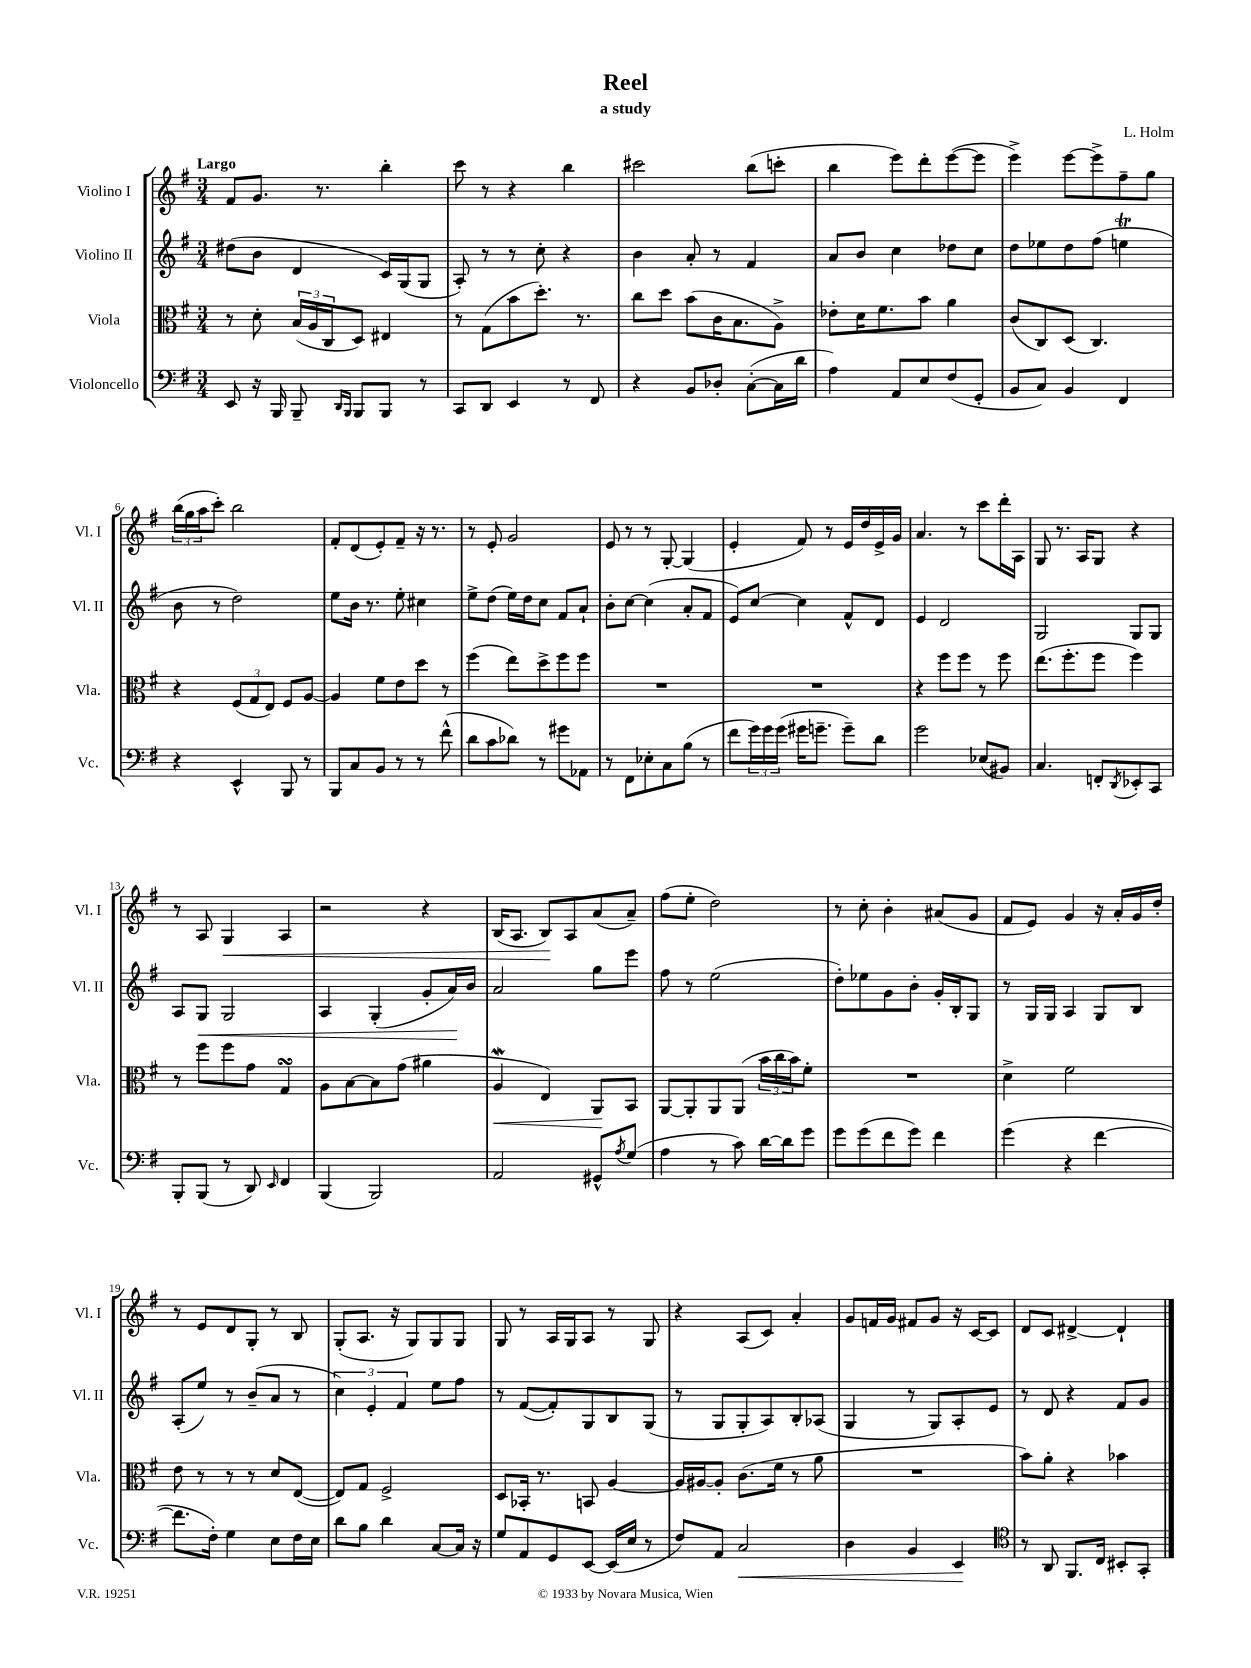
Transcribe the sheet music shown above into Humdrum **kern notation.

**kern	**kern	**kern	**kern
*staff4	*staff3	*staff2	*staff1
*clefF4	*clefC3	*clefG2	*clefG2
*k[f#]	*k[f#]	*k[f#]	*k[f#]
*M3/4	*M3/4	*M3/4	*M3/4
8EE	8r	(8dd#	8f#
16r	8d'	8b	8.g
16BBB	.	.	.
8BBB~	(24B	4d	.
.	24A	.	.
.	.	.	8.r
.	24C	.	.
16qqDD	.	.	.
16qqBBB	.	.	.
8BBB	8D)	.	.
8BBB	4E#	16c)	4bb'
.	.	(16G	.
8r	.	8G	.
=	=	=	=
8CC	8r	8A')	8ccc
8DD	(8G	8r	8r
4EE	8b	8r	4r
.	8.dd')	8cc'	.
8r	.	4r	4bb
.	8.r	.	.
8FF#	.	.	.
=	=	=	=
4r	8cc	4b	2ccc#
.	8dd	.	.
8BB	(8b	8a'	.
8D-'	16c	8r	.
.	8.B	.	.
([8C'	.	4f#	(8bb
16C]	8A^)	.	8ccc'
16d	.	.	.
=	=	=	=
4A)	8e-'	8a	4bb
.	16d	8b	.
.	8.f#	.	.
8AA	.	4cc	8eee)
8E	8b	.	8ddd'
(8F#	4a	8dd-	([8eee
8GG'	.	8cc	8eee]
=	=	=	=
8BB	(8c	8dd	4eee^)
8C)	8C)	8ee-	.
4BB	(8D	8dd	[8eee
.	4.C)	(8ff#	8eee^]
4FF#	.	4ee	8ff#~
.	.	.	8gg
=	=	=	=
4r	4r	8b	(24bb
.	.	.	24gg
.	.	.	24aa
.	.	8r	8ccc')
4EE^^	(12F#	2dd)	2bb
.	12G	.	.
.	12E)	.	.
8BBB	8F#	.	.
8r	[8A	.	.
=	=	=	=
8BBB	4A]	8ee	8f#'
8C	.	16b	(8d
.	.	8.r	.
8BB	8f#	.	8e')
8r	8e	8ee'	8f#~
8r	8dd	4cc#	16r
.	.	.	8.r
(8f#^^	8r	.	.
=	=	=	=
8d	(4ff#	8ee^	8r
8c	.	(8dd	8e'
8d-)	8ee)	16ee)	2g
.	.	16dd	.
8r	8dd^	8cc	.
8g#	8ff#	8f#	.
8AA-	8ff#	8a`	.
=	=	=	=
8r	2.r	8b'	8e
8FF#	.	[8cc	8r
8E-'	.	(4cc]	8r
8C	.	.	[8G'
(8B	.	8a'	(4G]
8r	.	8f#	.
=	=	=	=
8f#	2.r	8e)	4e'
24g)	.	[8cc	.
24g	.	.	.
(24g	.	.	.
16g#	.	4cc]	8f#)
8.g~	.	.	.
.	.	.	8r
8g~)	.	8f#^^	16e
.	.	.	16dd
8d	.	8d	16e^
.	.	.	16g
=	=	=	=
2g	4r	4e	4.a
.	8ff#	2d	.
.	8ff#	.	8r
(8E-	8r	.	8ccc
8BB#)	8ff#	.	16ddd'
.	.	.	16A
=	=	=	=
4.C	(8.ee	2G	8G
.	.	.	8.r
.	8.ff#'	.	.
.	.	.	16A
8FF'	8ff#	.	8G
8qDD	.	.	.
8EE-'	4ff#)	8G	4r
8CC	.	8G	.
=	=	=	=
8BBB'	8r	8A	8r
(8BBB	8ff#	8G	8A
8r	8ff#	2G	4G
8DD)	8g	.	.
16qqEE	.	.	.
4FF#	4G	.	4A
=	=	=	=
(4BBB	8A	4A	2r
.	[8B	.	.
2BBB)	8B]	(4G'	.
.	(8g	.	.
.	4a#	8g'	4r
.	.	16a)	.
.	.	16b	.
=	=	=	=
2AA	4A	2a	(16B
.	.	.	8.A
.	4E)	.	8B)
.	.	.	8A
8GG#^^	8AA	8gg	(8a
8qA	.	.	.
(8G	8BB	8eee	8a~)
=	=	=	=
4A	[8AA	8ff#	(8ff#
.	8AA']	8r	8ee'
8r	8AA	(2ee	2dd)
8c)	(8AA	.	.
[16d	24b	.	.
.	24cc	.	.
16d]	.	.	.
.	24b)	.	.
8g	8f#'	.	.
=	=	=	=
8g	2.r	8dd')	8r
(8g	.	8ee-	8cc'
8f#	.	8g	4b'
8g)	.	8b'	.
4f#	.	16g'	(8a#
.	.	16B'	.
.	.	8G	8g
=	=	=	=
(4g	4d^	8r	8f#
.	.	16G	8e)
.	.	16G	.
4r	2f#	4A	4g
[4f#	.	8G	16r
.	.	.	16a'
.	.	8B	16g
.	.	.	16dd'
=	=	=	=
8.f#]	8e	(8A'	8r
.	8r	8ee)	8e
16F#')	.	.	.
4G	8r	8r	8d
.	8r	(8b~	8G'
8E	8d	8a	8r
16F#	([8E	8r	8B
16E	.	.	.
=	=	=	=
8d	8E])	6cc)	(8G'
8B	8G	.	8.A
.	.	6e'	.
4d	2F#^	.	.
.	.	.	16r
.	.	6f#	.
.	.	.	8G)
[8C	.	8ee	8G
16C]	.	8ff#	8G
16r	.	.	.
=	=	=	=
8G	8D	8r	8G
8AA	16BB-'	([8f#	8r
.	8.r	.	.
8GG	.	8f#'])	16A
.	.	.	16G
[8EE	8BB	8G	8A
(16EE]	[4A	8B	8r
16E	.	.	.
8r	.	(8G	8G
=	=	=	=
8F#)	16A]	8r	4r
.	[16A#	.	.
8AA	8A#']	8G	.
2C	(8.c	8G'	(8A
.	.	8A)	8c)
.	16f#	.	.
.	8r	8B'	4a'
.	8a	(8A-	.
=	=	=	=
4D	2.r	4G	8g
.	.	.	16f
.	.	.	16g
4BB	.	8r	8f#
.	.	8G)	8g
4EE	.	8A'	16r
.	.	.	[16c
.	.	8e	8c]
=	=	=	=
*clefC4	*	*	*
8r	8b)	8r	8d
8AA	8a'	8d	8c
8.FF#	4r	4r	[4d#^
16C	.	.	.
8BB#'	4b-	8f#	4d#`]
8GG'	.	8g	.
==	==	==	==
*-	*-	*-	*-
